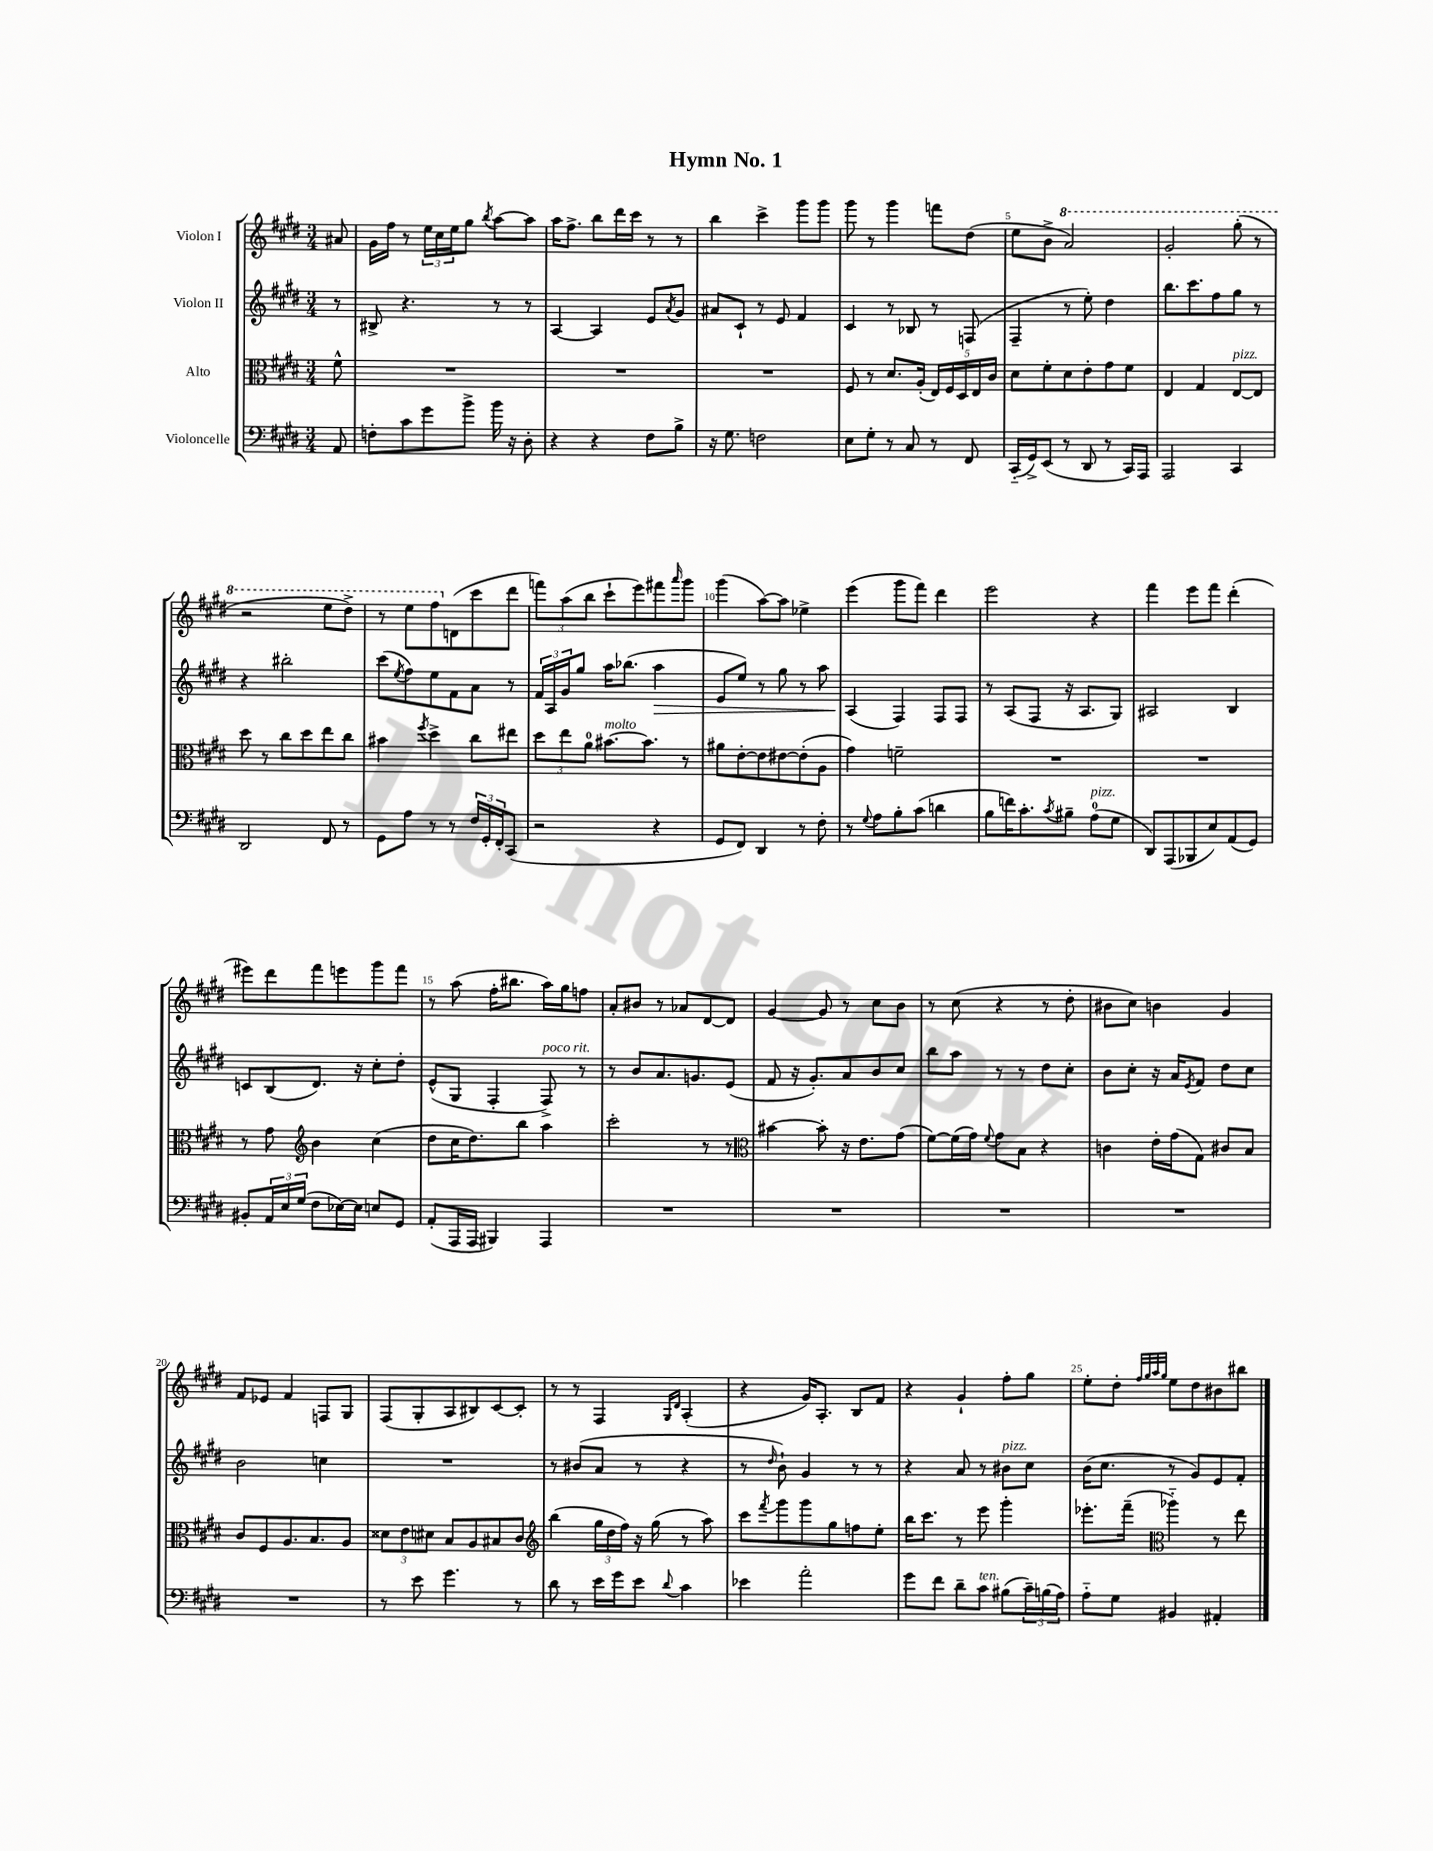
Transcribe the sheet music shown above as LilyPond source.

\header { title = "Hymn No. 1" }
<<
\new StaffGroup <<
\new Staff = "s0" \with { instrumentName = "Violon I" } {
    \clef treble \key e \major \numericTimeSignature \time 3/4 \partial 8
    ais'8 |
    gis'16 fis''16 r8 \tuplet 3/2 { e''16 cis''16 e''16 } gis''8 \acciaccatura { b''8 } a''8~ a''8 |
    a''16 fis''8.-> b''8 dis'''16 cis'''16 r8 r8 |
    b''4 cis'''4-> gis'''8 gis'''8 |
    gis'''8 r8 gis'''4 f'''8 dis''8( |
    e''8 b'8-> \ottava #1 a''2) |
    gis''2-. gis'''8-.( r8 |
    r2 e'''8 dis'''8->) |
    r8 e'''8 fis'''8 \ottava #0 d'8( cis'''8 dis'''8 |
    \tuplet 3/2 { f'''8) a''8( b''8 } cis'''8-! e'''8) fis'''8 \grace { a'''16 } gis'''8 |
    gis'''4( a''8~) a''8 ees''4-> |
    e'''4( gis'''8 fis'''8) dis'''4 |
    e'''2 r4 |
    fis'''4 e'''8 fis'''8 dis'''4-.( |
    eis'''8) dis'''8 fis'''8 e'''8 gis'''8 fis'''8 |
    r8 a''8( fis''16-. bis''8. a''16) gis''16 f''8 |
    a'8-. bis'8 r8 aes'8 dis'8~ dis'8 |
    gis'4~ gis'8 r8 cis''8 b'8 |
    r8 cis''8( r4 r8 dis''8-. |
    bis'8 cis''8) b'4 gis'4 |
    fis'8 ees'8 fis'4 f8 gis8 |
    fis8( gis8-. a8 bis8) cis'8~ cis'8-. |
    r8 r8 fis4 \grace { gis16 dis'16 } a4-.( |
    r4 gis'16) a8.-. b8 fis'8 |
    r4 gis'4-! fis''8-. gis''8 |
    e''8-. dis''8-. \grace { fis''32 gis''32 a''32 gis''32 } e''8 dis''8 bis'8 bis''8 \bar "|." |
}
\new Staff = "s1" \with { instrumentName = "Violon II" } {
    \clef treble \key e \major \numericTimeSignature \time 3/4 \partial 8
    r8 |
    bis8-> r4. r8 r8 |
    a4~ a4 e'8 \acciaccatura { a'8 } gis'8 |
    ais'8 cis'8-! r8 e'8 fis'4 |
    cis'4 r8 bes8 r8 f8( |
    fis4-- r8 e''8-.) dis''4 |
    b''8. cis'''8. fis''8 gis''8 r8 |
    r4 bis''2-. |
    cis'''8( \acciaccatura { e''8 } fis''8) e''8 fis'8 a'8 r8 |
    \tuplet 3/2 { fis'16 a16 gis'16 } gis''8 a''16 bes''8.( a''4\> |
    e'8 e''8) r8 gis''8 r8 a''8 |
    a4\!( fis4) fis8 fis8 |
    r8 a8( fis8 r16 a8. gis8) |
    ais2 b4 |
    c'8 b8( dis'8.) r16 cis''8-. dis''8-. |
    e'8-^( gis8 fis4-. fis8->^\markup { \italic "poco rit." }) r8 |
    r8 b'8 a'8. g'8. e'8( |
    fis'8 r16 gis'8.-.) a'8 b'8 cis''8 |
    b''8 a''8 r8 r8 dis''8 cis''8-. |
    b'8 cis''8-. r16 a'16 \acciaccatura { e'8 } fis'8 dis''8 cis''8 |
    b'2 c''4 |
    R2. |
    r8 bis'8( a'8 r8 r4 |
    r8 \grace { dis''16 } b'8-!) gis'4 r8 r8 |
    r4 a'8 r8 bis'8^\markup { \italic "pizz." } cis''8 |
    b'16( cis''8. r8 gis'8) e'8 fis'8-. \bar "|." |
}
\new Staff = "s2" \with { instrumentName = "Alto" } {
    \clef alto \key e \major \numericTimeSignature \time 3/4 \partial 8
    fis'8-^ |
    R2. |
    R2. |
    R2. |
    fis8 r8 dis'8. a16-.( \tuplet 5/4 { e16) fis16 dis16 e16 cis'16 } |
    dis'8 fis'8-. dis'8 e'8-. gis'8 fis'8 |
    e4 gis4 e8~^\markup { \italic "pizz." } e8 |
    dis''8 r8 cis''8 dis''8 e''8 cis''8 |
    bis'4 \acciaccatura { fis''8 } dis''4-> cis''8 eis''8 |
    \tuplet 3/2 { dis''8 e''8 a'8-0 } bis'8.~^\markup { \italic "molto" } bis'8. r8 |
    ais'8 e'8~-. e'8 eis'8~ eis'8-.( a8 |
    gis'4) f'2-- |
    R2. |
    R2. |
    r8 gis'8 \clef treble b'4 cis''4( |
    dis''8 cis''16 dis''8.) b''8 a''4 |
    cis'''2-. r8 r8 |
    \clef alto bis'4~ bis'8-. r16 e'8. gis'8( |
    fis'8~) fis'16( gis'16) \appoggiatura { fis'8 } gis'8 b8 r4 |
    c'4 e'16-. gis'16( gis8) cis'8 b8 |
    cis'8 fis8 a8. b8. a8 |
    \tuplet 3/2 { disis'8 e'8 dis'8 } b8 a8 bis8 cis'8 |
    \clef treble b''4( \tuplet 3/2 { gis''16 dis''16 fis''16) } r16 gis''16( r8 a''8) |
    cis'''8 \acciaccatura { fis'''8 } gis'''8 gis'''8 gis''8 f''8 e''8-. |
    b''16 cis'''8. r8 e'''8 gis'''4-. |
    ees'''8.-. fis'''16--( \clef alto aes''4-_) r8 e''8 \bar "|." |
}
\new Staff = "s3" \with { instrumentName = "Violoncelle" } {
    \clef bass \key e \major \numericTimeSignature \time 3/4 \partial 8
    a,8 |
    f8-. cis'8 gis'8 b'8-> b'16 r16 dis8-. |
    r4 r4 fis8 b8-> |
    r16 gis8. f2 |
    e8 gis8-. r8 cis8 r8 fis,8 |
    cis,16-_( gis,16->) e,8( r8 dis,8 r8 cis,16) a,,16 |
    a,,2 cis,4 |
    dis,2 fis,8 r8 |
    gis,8 a8 r8 r8 \tuplet 3/2 { fis16 gis,16-. fis,16-. } cis,8( |
    r2 r4 |
    gis,8 fis,8) dis,4 r8 fis8-. |
    r8 \appoggiatura { gis8 } a8 b8-. cis'8( d'4 |
    b8 f'16) cis'8.-. \acciaccatura { cis'8 } bis8-- a8-0^\markup { \italic "pizz." }( gis8 |
    dis,8) a,,8( bes,,8 e8) a,8( gis,8) |
    bis,8-. \tuplet 3/2 { a,16 e16 gis16( } fis8 ees16~) ees16 e8 gis,8 |
    a,8-.( a,,16 a,,16 bis,,4) a,,4 |
    R2. |
    R2. |
    R2. |
    R2. |
    R2. |
    r8 e'8 gis'4. r8 |
    dis'8 r8 e'16 gis'16 e'8 \appoggiatura { dis'8 } cis'4 |
    ees'4 a'2-. |
    gis'8 fis'8 dis'8-- cis'8^\markup { \italic "ten." } bis8( \tuplet 3/2 { cis'16--) b16( a16) } |
    a8-_ gis8 bis,4 ais,4-. \bar "|." |
}
>>
>>
\layout { \context { \Score \override BarNumber.break-visibility = ##(#f #t #t) barNumberVisibility = #(every-nth-bar-number-visible 5) } }
